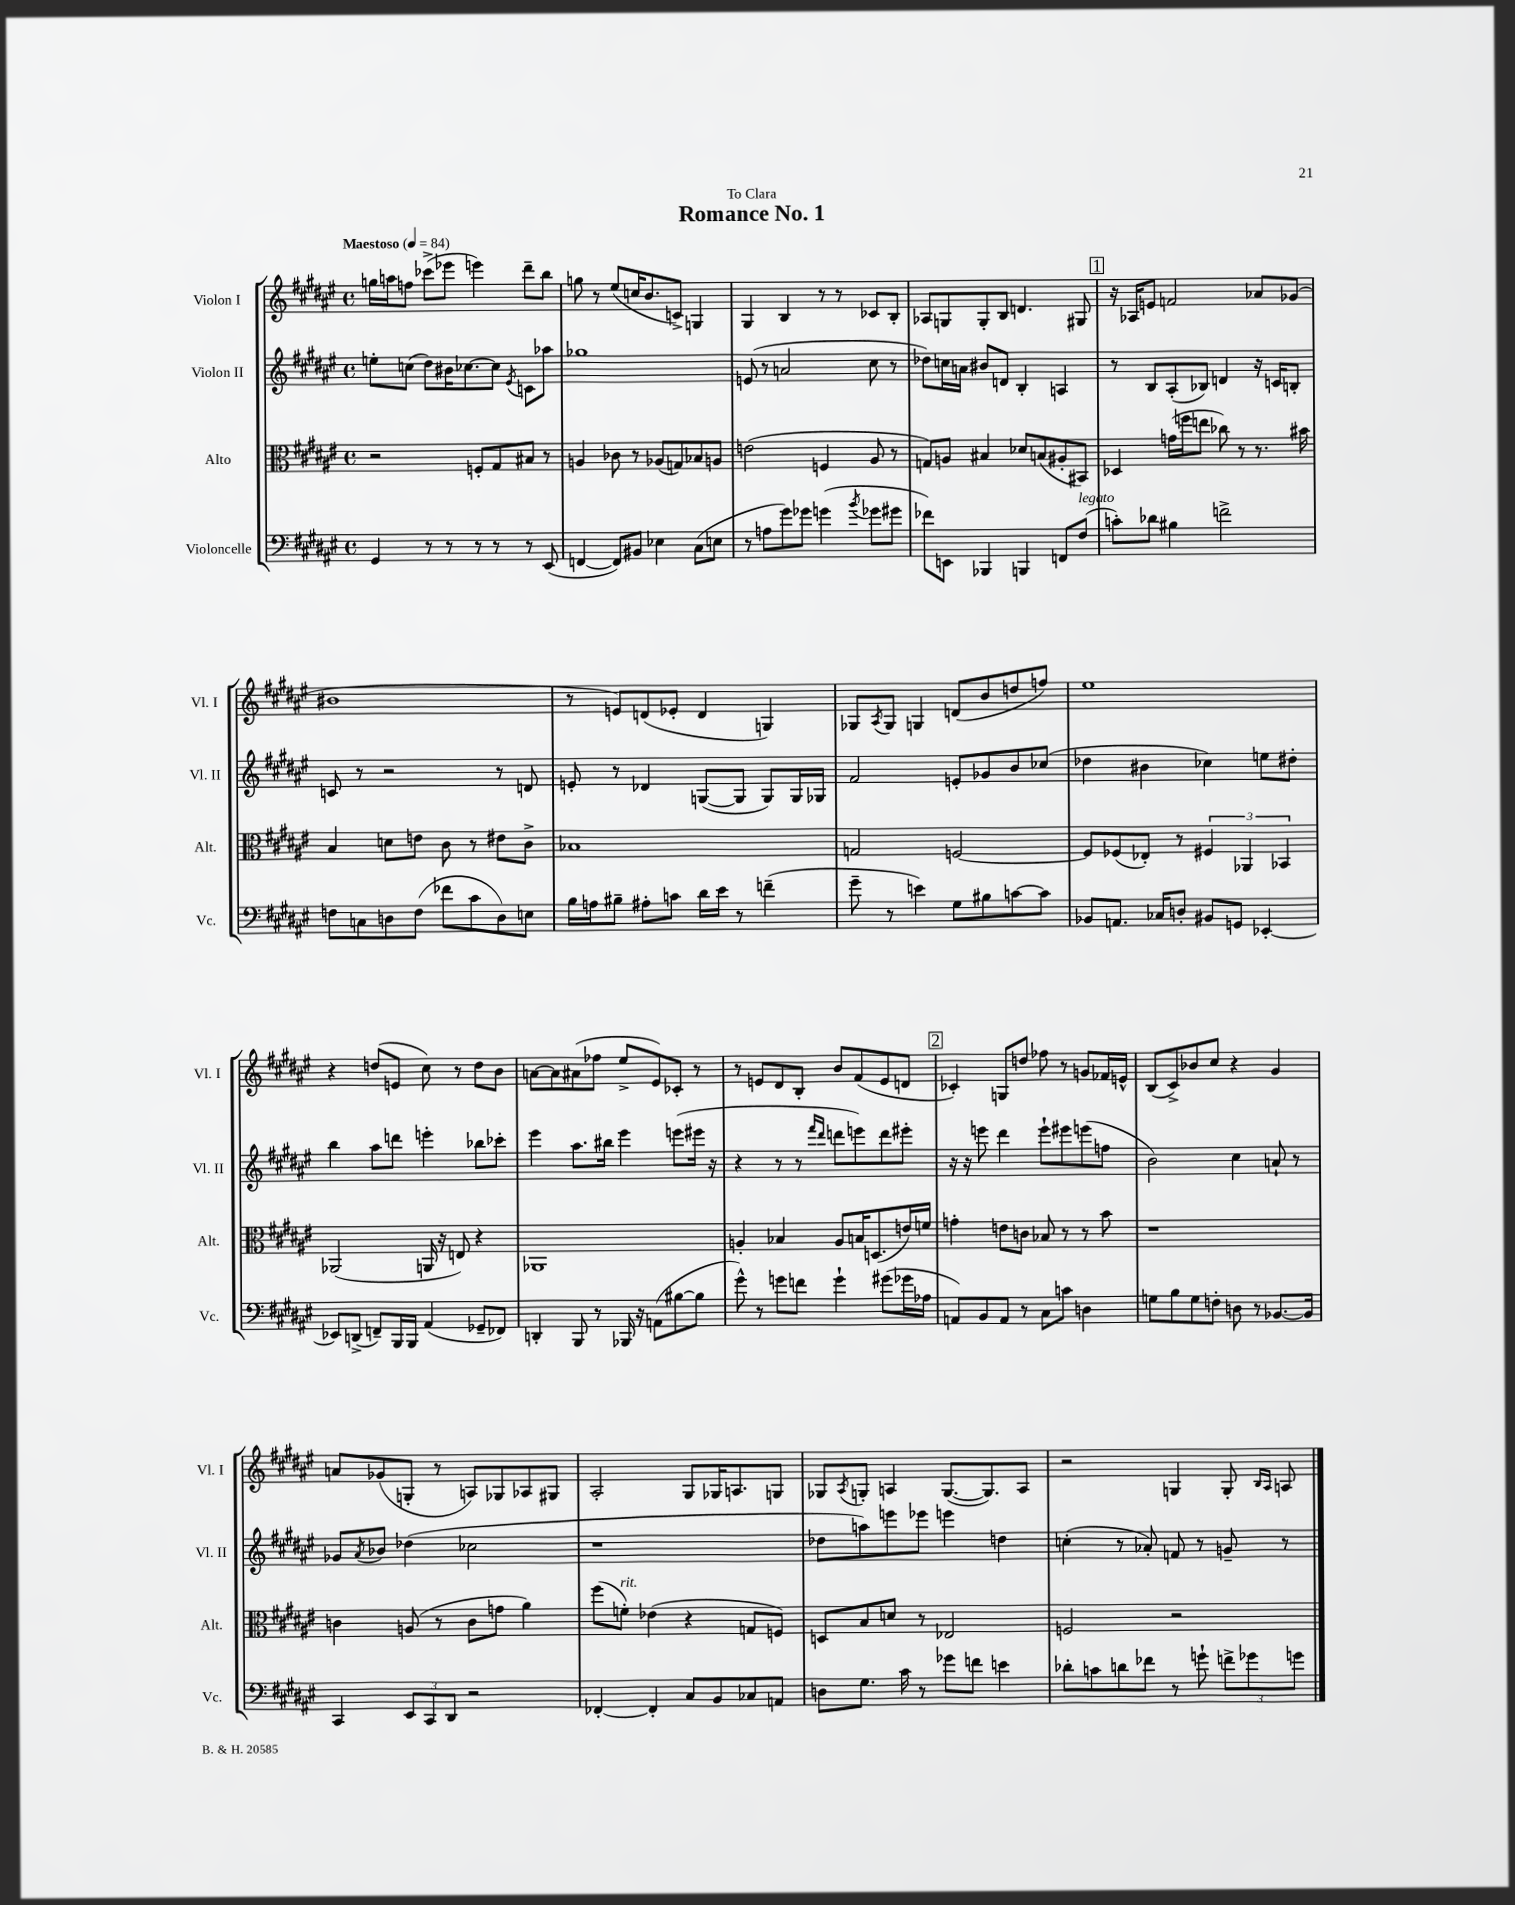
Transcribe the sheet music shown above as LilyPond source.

\header { title = "Romance No. 1" dedication = "To Clara" }
<<
\new StaffGroup <<
\new Staff = "s0" \with { instrumentName = "Violon I" shortInstrumentName = "Vl. I" } {
    \clef treble \key fis \major \defaultTimeSignature \time 4/4 \tempo "Maestoso" 4 = 84
    g''16 a''16 f''8 ces'''8->( ees'''8 e'''4) dis'''8-- b''8 |
    g''8 r8 eis''8( c''16 b'8. c'8->) g4 |
    gis4 b4 r8 r8 ces'8 b8-. |
    aes8 g8 g8-. b8 d'4. gis8 |
    \mark \markup { \box "1" } r16 aes16 e'8 f'2 aes'8 ges'8( |
    bis'1 |
    r8 e'8) d'8( ees'8-. d'4 g4) |
    ges8 \acciaccatura { ais8 } ges8 g4 d'8( b'8 d''8 f''8) |
    eis''1 |
    r4 d''8( e'8 cis''8) r8 d''8 b'8 |
    a'8~ a'8 ais'8( fes''8 eis''8-> eis'8) ces'8-. r8 |
    r8 e'8 dis'8 b8-. b'8 fis'8( e'8 d'8 |
    \mark \markup { \box "2" } ces'4-.) g8 d''8 fes''8 r8 g'8 fes'16 e'16-^ |
    b8( cis'8->) bes'8 cis''8 r4 gis'4 |
    a'8 ges'8( g8-. r8 a8) ges8 aes8 gis8 |
    ais2-. gis8 ges16 a8. g8 |
    ges8 \acciaccatura { ais8 } g8-. a4 g8.~( g8.) a8 |
    r2 g4 g8-. \grace { b16 ais16 } a8 \bar "|." |
}
\new Staff = "s1" \with { instrumentName = "Violon II" shortInstrumentName = "Vl. II" } {
    \clef treble \key fis \major \defaultTimeSignature \time 4/4
    e''8-. c''8( dis''8) bis'16 ces''8.~ ces''8 \acciaccatura { eis'8 } c'8 aes''8 |
    ges''1 |
    e'8( r8 a'2 cis''8 r8 |
    des''8) c''16 a'16 bis'8 d'8 b4-. a4 |
    \mark \markup { \box "1" } r8 b8 ais8-.( bes8) d'4 r16 c'16 b8-. |
    c'8 r8 r2 r8 d'8 |
    e'8-. r8 des'4 g8~( g8 g8) g16 ges16 |
    fis'2 e'8-. ges'8 b'8 ces''8( |
    des''4 bis'4 ces''4) e''8 dis''8-. |
    b''4 ais''8 d'''8 e'''4-. bes''8 ces'''8-. |
    eis'''4 ais''8. bis''16 eis'''4 e'''8( eis'''16 r16 |
    r4 r8 r8 \grace { fis'''16 dis'''16 } d'''8 e'''8) d'''8 eis'''8-. |
    \mark \markup { \box "2" } r16 r16 e'''8 dis'''4 e'''8-! eis'''8 e'''8( f''8 |
    b'2) cis''4 a'8-! r8 |
    ges'8 \acciaccatura { ais'8 } bes'8 des''4( ces''2 |
    r1 |
    des''8 a''8) e'''8 ees'''8 e'''4 d''4 |
    c''4-.( r8 aes'8-.) f'8 r8 g'8-- r8 \bar "|." |
}
\new Staff = "s2" \with { instrumentName = "Alto" shortInstrumentName = "Alt." } {
    \clef alto \key fis \major \defaultTimeSignature \time 4/4
    r2 f8-. gis8 bis8 r8 |
    a4 ces'8 r8 aes8( g8) bes8 a8 |
    e'2( f4 ais8 r8 |
    g8) a8 bis4 des'8 b8( ais8-. bis,8) |
    \mark \markup { \box "1" } des4 g'16( f''16 e''8 ces''8) r8 r8. bis'16 |
    b4 d'8 e'8 cis'8 r8 eis'8 cis'8-> |
    bes1 |
    g2 f2~ |
    f8 fes8( ees8-.) r8 \tuplet 3/2 { fis4 aes,4 bes,4 } |
    aes,2( a,16 r16 e8) r4 |
    aes,1 |
    a4-. bes4 a8 b16 d8.( e'16) f'16 |
    \mark \markup { \box "2" } g'4-. e'8 c'8 bes8 r8 r8 b'8 |
    r1 |
    c'4 a8( r8 c'8 g'8 ais'4) |
    fis''8( f'8-.^\markup { \italic "rit." }) ees'4( r4 g8 f8) |
    d8 b8 d'8 r8 ees2 |
    f2 r2 \bar "|." |
}
\new Staff = "s3" \with { instrumentName = "Violoncelle" shortInstrumentName = "Vc." } {
    \clef bass \key fis \major \defaultTimeSignature \time 4/4
    gis,4 r8 r8 r8 r8 r8 eis,8( |
    f,4~ f,8) bis,8 ees4 cis8( e8 |
    r8 a8 gis'8) ges'8 g'4( \acciaccatura { b'8 } ges'8 gis'8 |
    fes'8) e,8 bes,,4 b,,4 f,8 fis8^\markup { \italic "legato" }( |
    \mark \markup { \box "1" } c'8-.) des'8 bis4 f'2-> |
    f8 c8 d8 f8( fes'8 cis'8 d8) e8 |
    b16 a16 bis8-- ais8-. c'8 dis'16 eis'16 r8 f'4--( |
    gis'8-- r8 e'4) gis8 bis8 c'8~ c'8 |
    bes,8 a,8. ces16 d8-. bis,8 g,8 ees,4~-. |
    ees,8 d,8->( f,8--) b,,16 b,,16 ais,4( ges,8-- fes,8) |
    d,4-. b,,8 r8 bes,,16 r16 a,8( bis8~ bis8 |
    gis'8-^) r8 g'8 f'8 g'4-! gis'8( ges'16 aes16 |
    \mark \markup { \box "2" } a,8) b,8 a,8 r8 cis8 c'8 d4 |
    g8 b8 g8 f8-. d8 r8 bes,8.~ bes,16 |
    cis,4 \tuplet 3/2 { eis,8 cis,8 dis,8 } r2 |
    fes,4~-. fes,4-. cis8 b,8 ces8 a,8 |
    d8 gis8. cis'16 r8 ges'8 f'8 e'4 |
    des'8-. c'8 d'8 fes'8 r8 g'8-! \tuplet 3/2 { f'8-> ges'8 g'8 } \bar "|." |
}
>>
>>
\layout { \context { \Score \remove "Bar_number_engraver" } }
